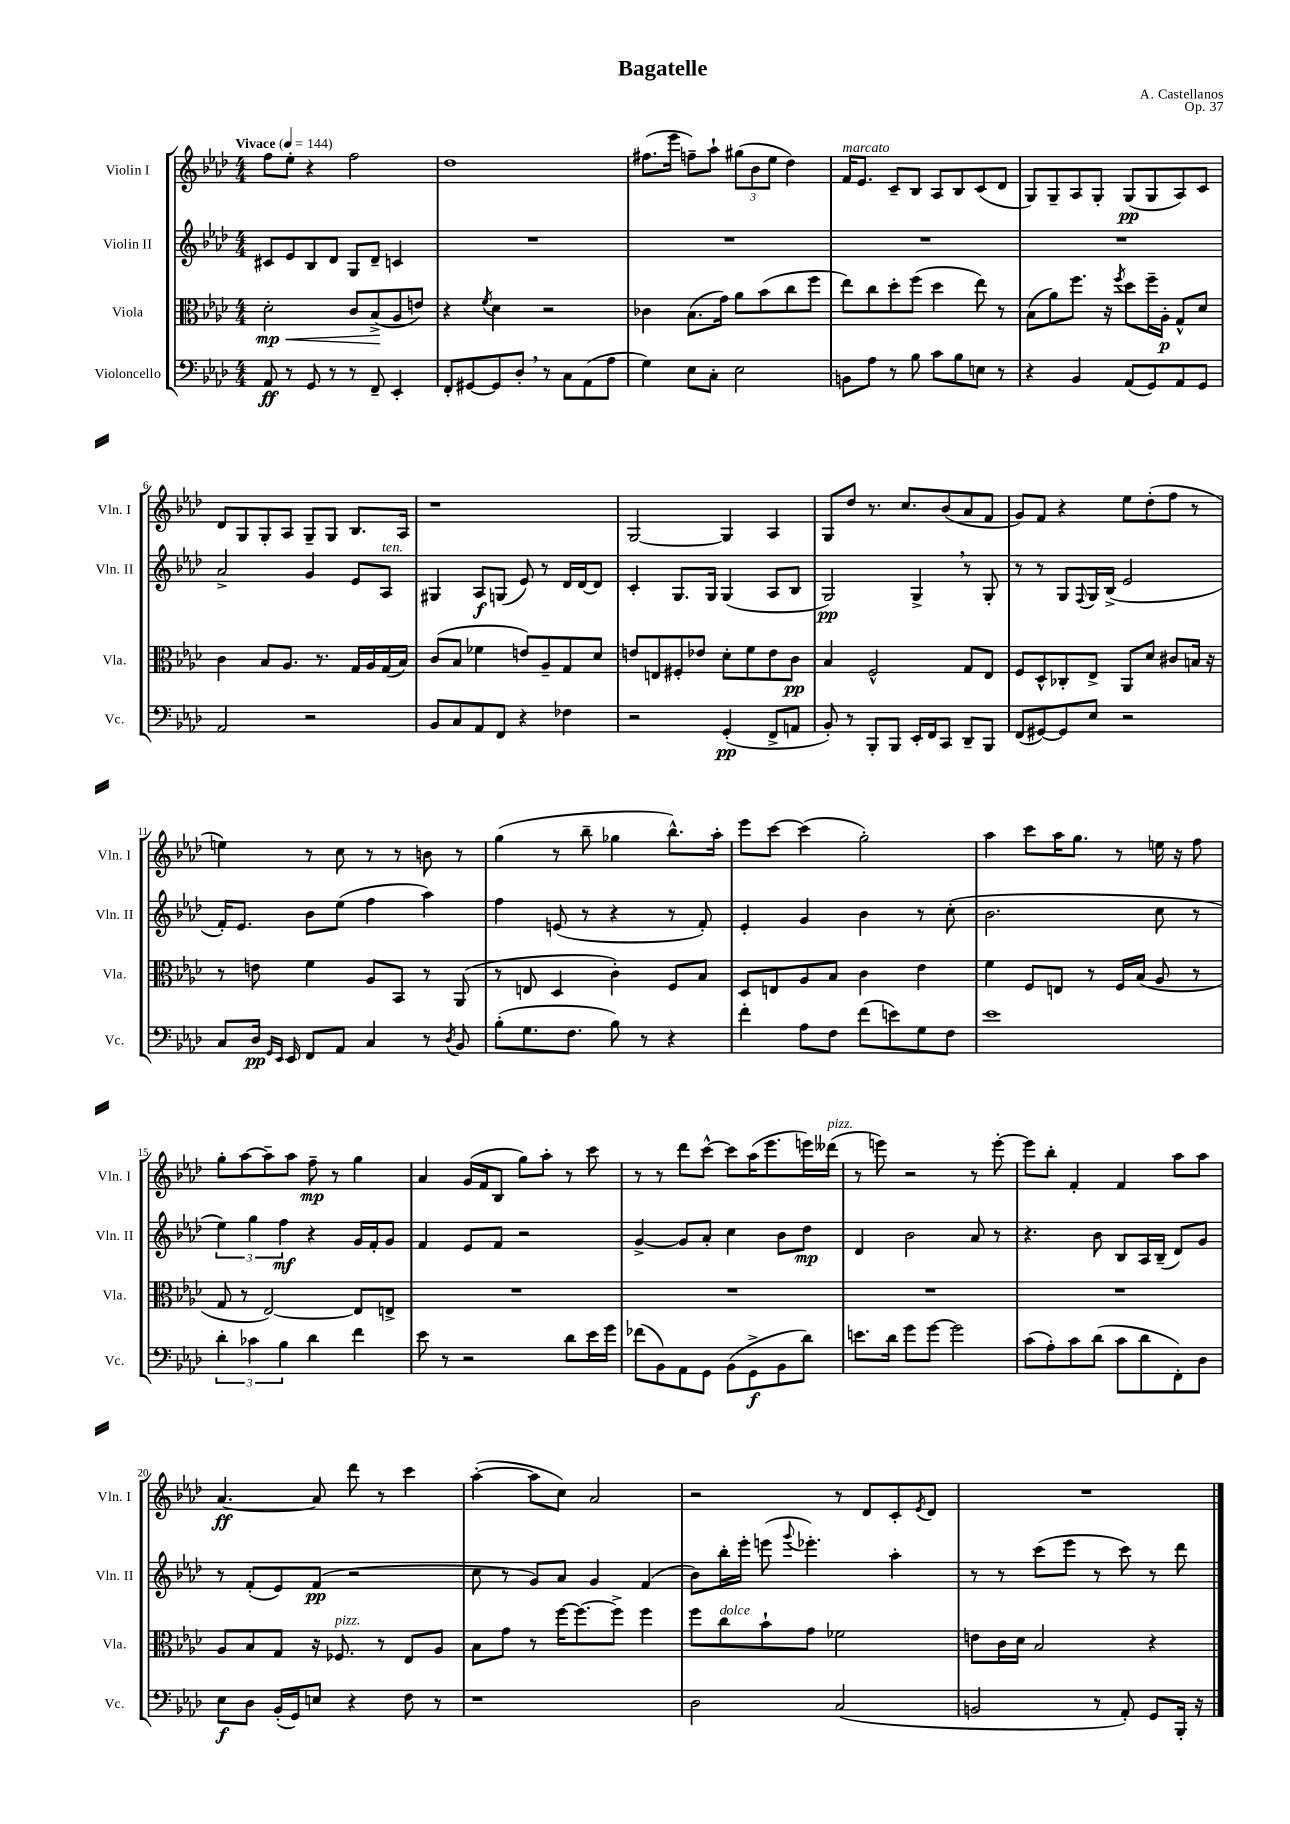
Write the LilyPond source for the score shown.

\header { title = "Bagatelle" composer = "A. Castellanos" opus = "Op. 37" }
<<
\new StaffGroup <<
\new Staff = "s0" \with { instrumentName = "Violin I" shortInstrumentName = "Vln. I" } {
    \clef treble \key aes \major \numericTimeSignature \time 4/4 \tempo "Vivace" 4 = 144
    f''8 ees''8-. r4 f''2 |
    des''1 |
    fis''8.( ees'''16 f''8--) aes''8-! \tuplet 3/2 { gis''8( bes'8 ees''8 } des''4) |
    f'16^\markup { \italic "marcato" } ees'8. c'8-- bes8 aes8 bes8 c'8( des'8 |
    g8) g8-- aes8 g8-. g8\pp( g8 aes8) c'8 |
    des'8 g8 g8-. aes8 g8-- g8 bes8. aes16 |
    r1 |
    g2~ g4 aes4 |
    g8 des''8 r8. c''8. bes'8( aes'8 f'8 |
    g'8) f'8 r4 ees''8 des''8-.( f''8 r8 |
    e''4) r8 c''8 r8 r8 b'8 r8 |
    g''4( r8 bes''8-- ges''4 bes''8.-^) aes''16-. |
    ees'''8 c'''8~ c'''4( g''2-.) |
    aes''4 c'''8 aes''16 g''8. r8 e''16 r16 f''8 |
    g''8-. aes''8~ aes''8-- aes''8 f''8--\mp r8 g''4 |
    aes'4 g'16( f'16 bes8 g''8) aes''8-. r8 c'''8 |
    r8 r8 des'''8 c'''8~-^ c'''8 aes''16( ees'''8. e'''16) deses'''16^\markup { \italic "pizz." }( |
    r8 e'''8) r2 r8 e'''8~-. |
    e'''8 bes''8-. f'4-. f'4 aes''8 aes''8 |
    aes'4.~\ff aes'8 des'''8 r8 c'''4 |
    aes''4~-.( aes''8 c''8) aes'2 |
    r2 r8 des'8 c'8-. \acciaccatura { ees'8 } des'8 |
    R1 \bar "|." |
}
\new Staff = "s1" \with { instrumentName = "Violin II" shortInstrumentName = "Vln. II" } {
    \clef treble \key aes \major \numericTimeSignature \time 4/4
    cis'8 ees'8 bes8 des'8 g8 des'8-- c'4 |
    R1 |
    R1 |
    R1 |
    R1 |
    aes'2-> g'4 ees'8 aes8^\markup { \italic "ten." } |
    gis4 aes8\f g8( ees'8) r8 des'16 des'16~ des'8 |
    c'4-. g8. g16 g4( aes8 bes8 |
    g2\pp) g4-> \breathe r8 g8-. |
    r8 r8 g8 \appoggiatura { f8 } g16 bes16->( ees'2 |
    f'16-.) ees'8. bes'8 ees''8( f''4 aes''4) |
    f''4 e'8( r8 r4 r8 f'8-.) |
    ees'4-. g'4 bes'4 r8 c''8-.( |
    bes'2. c''8 r8 |
    \tuplet 3/2 { ees''4) g''4 f''4\mf } r4 g'16 f'16-. g'8 |
    f'4 ees'8 f'8 r2 |
    g'4~-> g'8 aes'8-. c''4 bes'8 des''8\mp |
    des'4 bes'2 aes'8 r8 |
    r4. bes'8 bes8 aes16 bes16--( des'8) g'8 |
    r8 f'8-.( ees'8) f'8\pp( r2 |
    c''8 r8 g'8) aes'8 g'4 f'4( |
    bes'8) bes''16-. ees'''16-. e'''8( \appoggiatura { g'''8 } ees'''4.-.) aes''4-. |
    r8 r8 c'''8( ees'''8 r8 c'''8) r8 des'''8 \bar "|." |
}
\new Staff = "s2" \with { instrumentName = "Viola" shortInstrumentName = "Vla." } {
    \clef alto \key aes \major \numericTimeSignature \time 4/4
    des'2-.\mp\< c'8 bes8->\!( aes8 e'8) |
    r4 \acciaccatura { f'8 } des'4 r2 |
    ces'4 bes8.( g'16) aes'8 bes'8( c''8 f''8 |
    ees''8) c''8 des''8-. f''8( des''4 ees''8) r8 |
    bes8( aes'8) f''8. r16 \acciaccatura { f''8 } des''8 f''16-- aes16-.\p g8-^ des'8 |
    c'4 bes8 aes8. r8. g16 aes16 g16( bes16) |
    c'8( bes8 fes'4 e'8) aes8-- g8 des'8 |
    e'8 e8 fis8-. ees'8 des'8-. f'8 ees'8 c'8\pp |
    bes4 f2-^ g8 ees8 |
    f8 des8-^ ces8-. ees8-> aes,8 des'8 cis'8 b16 r16 |
    r8 e'8 f'4 aes8 bes,8 r8 aes,8( |
    r8 e8 des4 c'4-.) f8 bes8 |
    des8 e8 aes8 bes8 c'4 ees'4 |
    f'4 f8 e8 r8 f16 bes16( aes8 r8 |
    g8 r8 ees2~) ees8 e8-> |
    R1 |
    R1 |
    R1 |
    R1 |
    aes8 bes8 g8 r16 fes8.^\markup { \italic "pizz." } r8 ees8 aes8 |
    bes8 g'8 r8 f''16~ f''8.~ f''8-> f''4 |
    f''8 c''8^\markup { \italic "dolce" } bes'8-! g'8 fes'2 |
    e'8 c'16 des'16 bes2 r4 \bar "|." |
}
\new Staff = "s3" \with { instrumentName = "Violoncello" shortInstrumentName = "Vc." } {
    \clef bass \key aes \major \numericTimeSignature \time 4/4
    aes,8\ff r8 g,8 r8 r8 f,8-- ees,4-. |
    f,8-. gis,8~ gis,8 des8-. \breathe r8 c8 aes,8( aes8 |
    g4) ees8 c8-. ees2 |
    b,8 aes8 r8 bes8 c'8 bes8 e8 r8 |
    r4 bes,4 aes,8( g,8) aes,8 g,8 |
    aes,2 r2 |
    bes,8 c8 aes,8 f,8 r4 fes4 |
    r2 g,4-.\pp( f,8-> a,8 |
    bes,8-.) r8 bes,,8-. bes,,8 ees,16-. f,16 c,8 des,8-- bes,,8 |
    f,8( gis,8~) gis,8 ees8 r2 |
    c8 des16\pp \grace { g,16 ees,16 } ees,16 f,8 aes,8 c4 r8 \acciaccatura { des8 } bes,8 |
    bes8-.( g8. f8. bes8) r8 r4 |
    f'4-. aes8 f8 f'8( e'8) g8 f8 |
    ees'1 |
    \tuplet 3/2 { des'4-. ces'4 bes4 } des'4 f'4 |
    ees'8 r8 r2 des'8 ees'16 g'16 |
    fes'8( bes,8) aes,8 g,8 bes,8( g,8->\f bes,8 des'8) |
    e'8. des'16 g'8 g'8~ g'2 |
    c'8( aes8-.) c'8 des'8( c'8 des'8 f,8-.) des8 |
    ees8\f des8 bes,16-.( g,16) e8 r4 f8 r8 |
    r1 |
    des2 c2( |
    b,2 r8 aes,8-.) g,8 bes,,16-. r16 \bar "|." |
}
>>
>>
